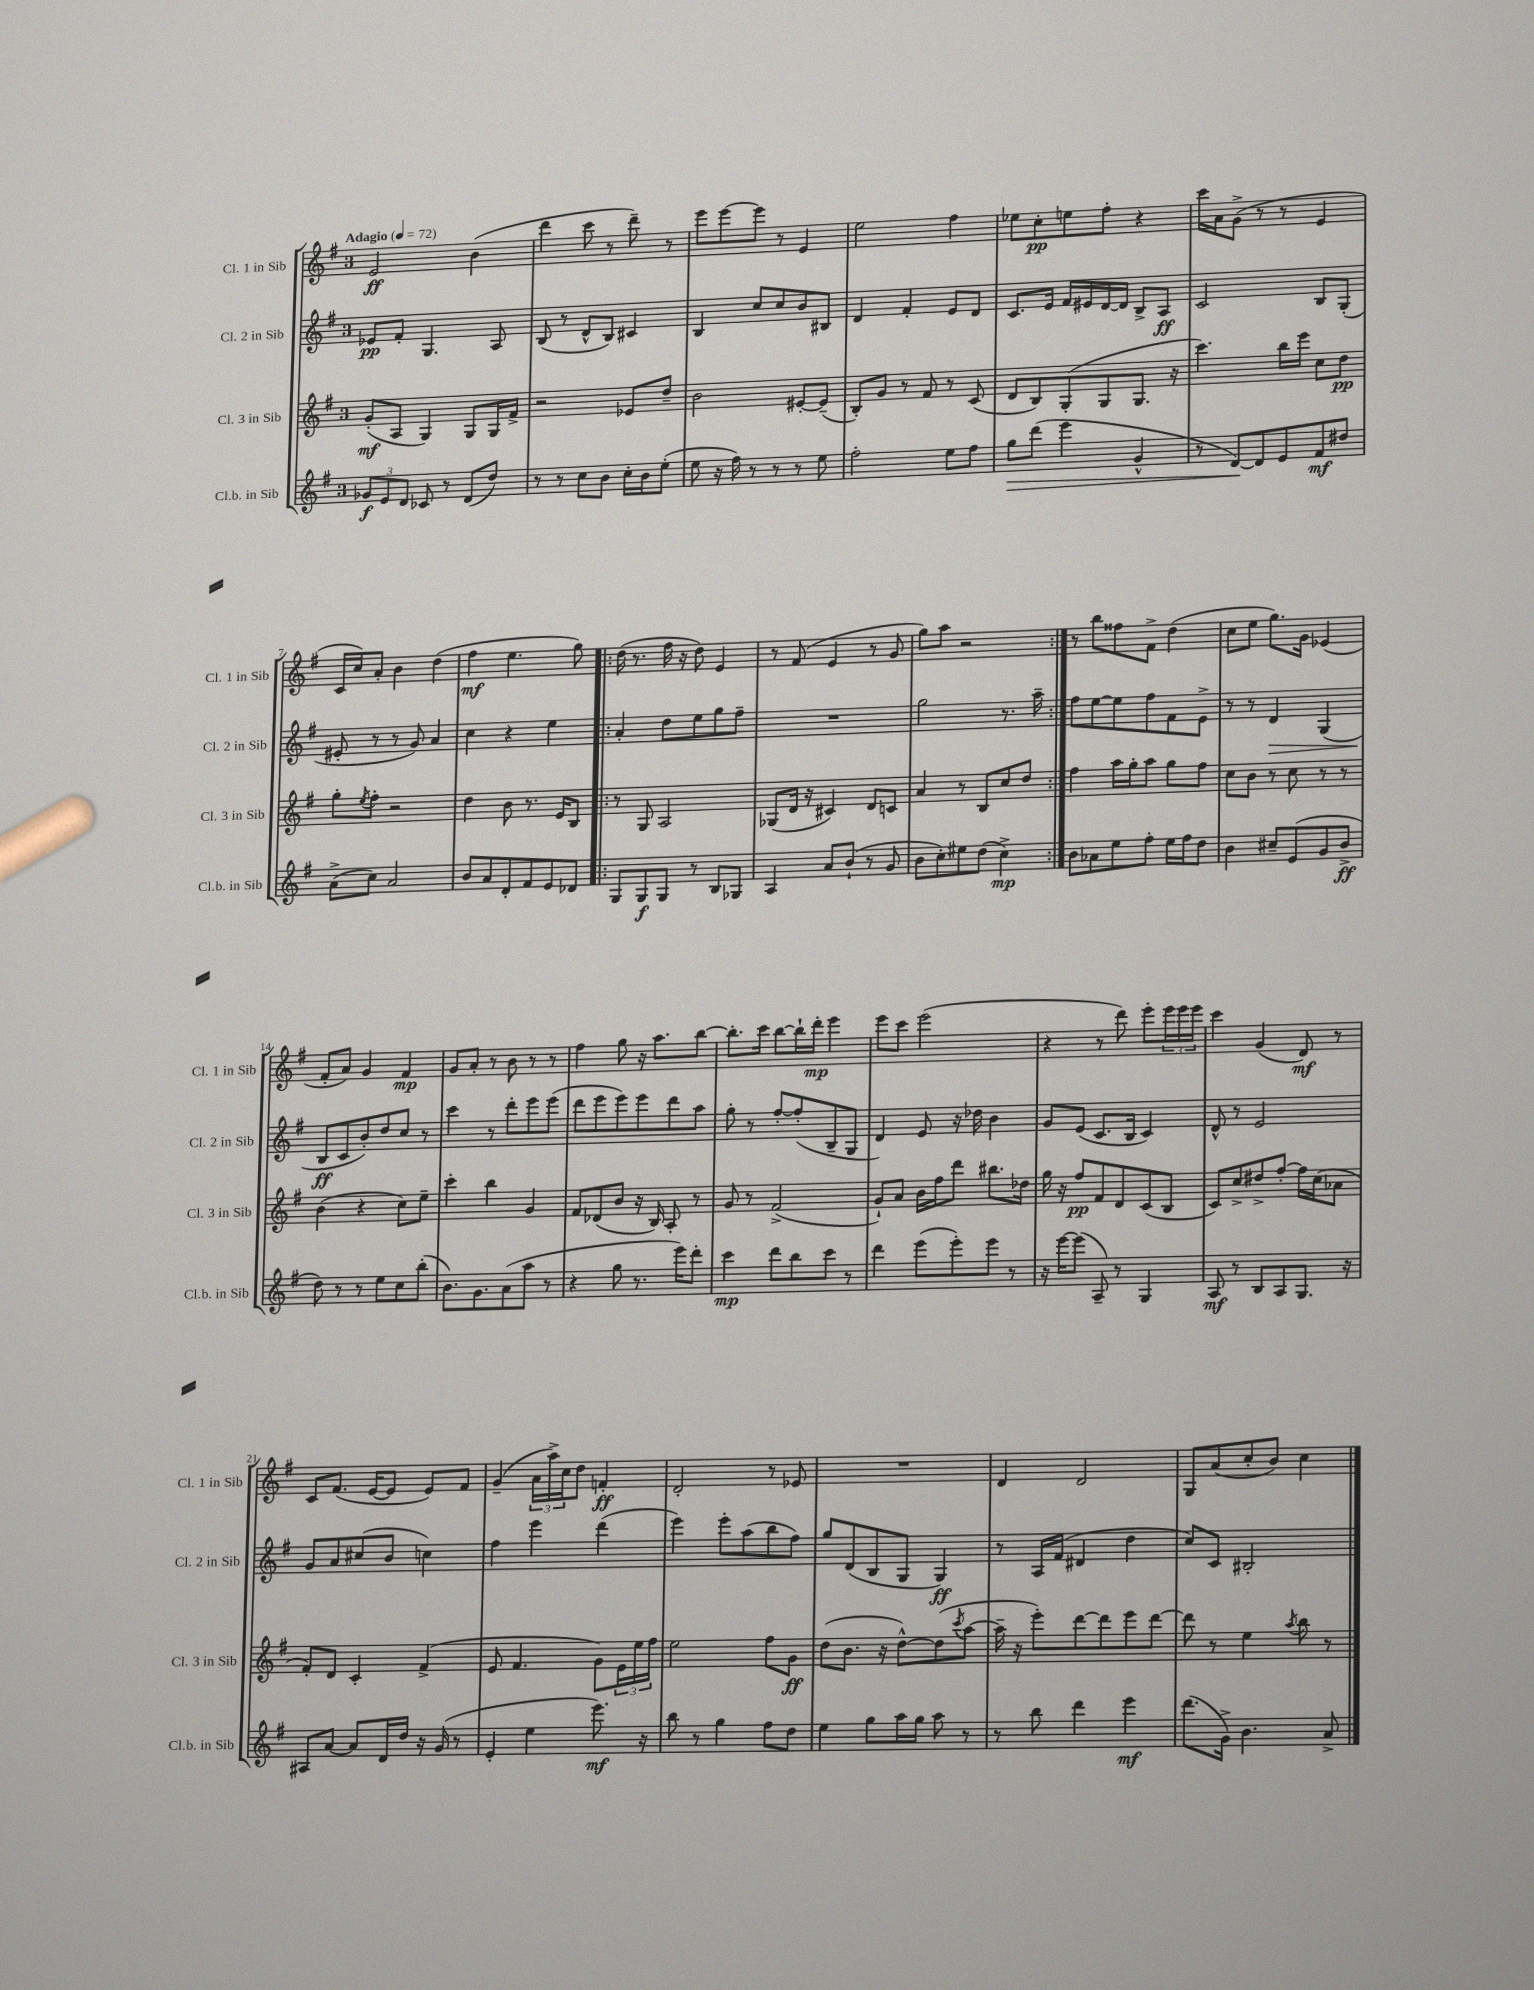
<<
\new StaffGroup <<
\new Staff = "s0" \with { instrumentName = "Cl. 1 in Sib" shortInstrumentName = "Cl. 1 in Sib" } {
    \clef treble \key g \major \once \override Staff.TimeSignature.style = #'single-digit \time 3/4 \tempo "Adagio" 4 = 72
    e'2\ff b'4( |
    d'''4 c'''8 r8 d'''8--) r8 |
    e'''8 e'''8~ e'''8 r8 e'4 |
    e''2 fis''4 |
    ees''8 c''8-.\pp e''8 fis''8-. r4 |
    c'''16 a'16 g'8->( r8 r8 e'4 |
    c'16 c''16) a'8-. b'4 d''4( |
    fis''4\mf e''4. g''8) |
    \repeat volta 2 { d''16( r8. fis''16 r16 d''8) e'4 |
    r8 fis'8( e'4 r8 g'8 |
    g''8) a''8 r2 | }
    r8 b''8 fisis''8 fis'8-> d''4( |
    c''8 e''8 g''8.) g'16 ees'4( |
    fis'8-. a'8) g'4 fis'4\mp |
    g'8 a'8-. r8 b'8 r8 r8 |
    fis''4 g''8 r16 a''8. b''8~ |
    b''8.-. c'''16 b''8~ b''16-! d'''16-.\mp e'''4 |
    e'''8 c'''8 e'''2( |
    r4 r8 d'''8) e'''8-. \tuplet 3/2 { e'''16 e'''16 e'''16 } |
    c'''4 g'4( d'8\mf) r8 |
    c'8 fis'8.( e'16~ e'8 e'8) fis'8 |
    g'4--( \tuplet 3/2 { a'16 a''16->) c''16 } d''8 f'4-.\ff |
    d'2-. r8 ees'8 |
    R2. |
    d'4 d'2 |
    g8 a'8( c''8-. b'8) c''4 \bar "|." |
}
\new Staff = "s1" \with { instrumentName = "Cl. 2 in Sib" shortInstrumentName = "Cl. 2 in Sib" } {
    \clef treble \key g \major \once \override Staff.TimeSignature.style = #'single-digit \time 3/4
    ees'8\pp fis'8-. g4. a8 |
    b8( r8 d'8-^ b8) cis'4 |
    b4 c''8 c''8 b'8 bis8 |
    d'4 fis'4-. e'8 d'8 |
    c'8. e'16 fis'16 eis'16 d'16~ d'16 b8-> a8\ff |
    c'2 b8 g8-.( |
    eis'8-. r8 r8 g'8) a'4 |
    c''4 r4 e''4 |
    \repeat volta 2 { a'4-. d''8 e''8 g''8 fis''8-- |
    R2. |
    g''2 r8. a''16-- | }
    fis''8 e''8~ e''8 fis''8 fis'8 e'8-> |
    r8 r8 d'4\> g4( |
    b8\ff\! c'8 b'8-.) d''8 c''8 r8 |
    c'''4 r8 d'''8-. e'''8 e'''8( |
    d'''8 e'''8 e'''8) e'''8 d'''8 a''8 |
    g''8-. r8 fis''8~-. fis''8-.( b8-- g8 |
    d'4) e'8 r16 des''16 b'4 |
    g'8 e'8( c'8. b16 c'4) |
    d'8-^ r8 e'2 |
    g'8 a'8 cis''8( b'8 c''4) |
    fis''4 e'''4 d'''4( |
    e'''4) e'''8-. a''8( b''8 fis''8) |
    g''8 d'8( b8 g8 g4\ff) |
    r8 a16 fis'16( dis'4 d''4 |
    c''8) c'8 bis2-. \bar "|." |
}
\new Staff = "s2" \with { instrumentName = "Cl. 3 in Sib" shortInstrumentName = "Cl. 3 in Sib" } {
    \clef treble \key g \major \once \override Staff.TimeSignature.style = #'single-digit \time 3/4
    g'8-.\mf( a8 g4) g8 g16 fis'16-> |
    r2 ees'8 d''8-- |
    b'2 eis'8~-. eis'8--( |
    b8-.) g'8 r8 fis'8 r8 c'8( |
    d'8 b8) g8-.( g8 g8. r16 |
    c'''4.) b''16 e'''16 c''8 d''8\pp |
    g''8-. \acciaccatura { e''8 } fis''8-. r2 |
    d''4 b'8 r8. e'16 b8 |
    \repeat volta 2 { r8 g8 a2 |
    ges8( d'16 r16 cis'4) d'8 c'8 |
    a'4 r8 b8 c''8 d''8 | }
    fis''4 a''16 g''16-. a''8 g''8 fis''8 |
    c''8 b'8 r8 c''8 r8 r8 |
    b'4( r4 c''8) e''8-- |
    c'''4-. b''4 g'4 |
    fis'8 des'8( b'8 r16 b16) a8-. r8 |
    g'8 r8 fis'2->( |
    g'8-!) a'8 b'16 fis''16 d'''8 bis''8. des''16 |
    g''16 r16 fis''8\pp fis'8 d'8 c'8( b8 |
    c'8) c''8-> dis''8-> fis''8~-. fis''16 c''16( aes'8 |
    fis'8-.) d'8 c'4-. fis'4->( |
    e'8 fis'4. g'8) \tuplet 3/2 { e'16 e''16 fis''16 } |
    e''2 fis''8 g'8\ff |
    d''8( b'8. r16 d''8~-^) d''8( \acciaccatura { c'''8 } a''8~ |
    a''16-- r16 e'''8-.) d'''8~ d'''8 e'''8 d'''8~ |
    d'''8 r8 e''4 \acciaccatura { a''8 } b''8 r8 \bar "|." |
}
\new Staff = "s3" \with { instrumentName = "Cl.b. in Sib" shortInstrumentName = "Cl.b. in Sib" } {
    \clef treble \key g \major \once \override Staff.TimeSignature.style = #'single-digit \time 3/4
    \tuplet 3/2 { ges'8\f e'8 d'8 } ces'8 r8 d'8( d''8) |
    r8 r8 c''8 b'8 c''16-. b'16 e''8-.( |
    e''8 r16 fis''16) r8 r8 r8 e''8 |
    fis''2-. e''8 fis''8 |
    g''8\> d'''8( e'''4 g'4-^ |
    r8 d'8~\!) d'8 e'8 fis'8\mf dis''8 |
    a'8->( c''8) a'2 |
    b'8 a'8 d'8-. fis'8 e'8 des'8 |
    \repeat volta 2 { g8 g8\f g8 r8 b8 ges8 |
    a4 a'8 b'8-!( r8 g'8 |
    b'8 c''8-.) eis''8 d''8( c''4->\mp) | }
    b'8 aes'8 e''8 fis''8-. e''16 fis''16 d''8 |
    b'4 cis''8-- e'8( g'8 b'8->\ff |
    d''8) r8 r8 e''8 c''8 b''8-.( |
    b'8.) g'8. a'8( a''8 r8 |
    r4 g''8 r8. e'''16) d'''8-. |
    c'''4\mp d'''8 b''8 c'''8 r8 |
    d'''4 e'''8( e'''8-.) e'''8 r8 |
    r16 e'''16~ e'''8( a8--) r8 g4 |
    a8\mf r8 b8 a8 g8. r16 |
    ais8 a'8~ a'8 d'16 d''16 r16 g'16( r8 |
    e'4-. e''4 e'''8.\mf) r16 |
    b''8 r8 g''4 fis''8 d''8 |
    e''4 g''8 a''16 g''16 a''8 r8 |
    r8 b''8 d'''4 e'''4\mf |
    d'''8.( g'16->) b'4. a'8-> \bar "|." |
}
>>
>>
